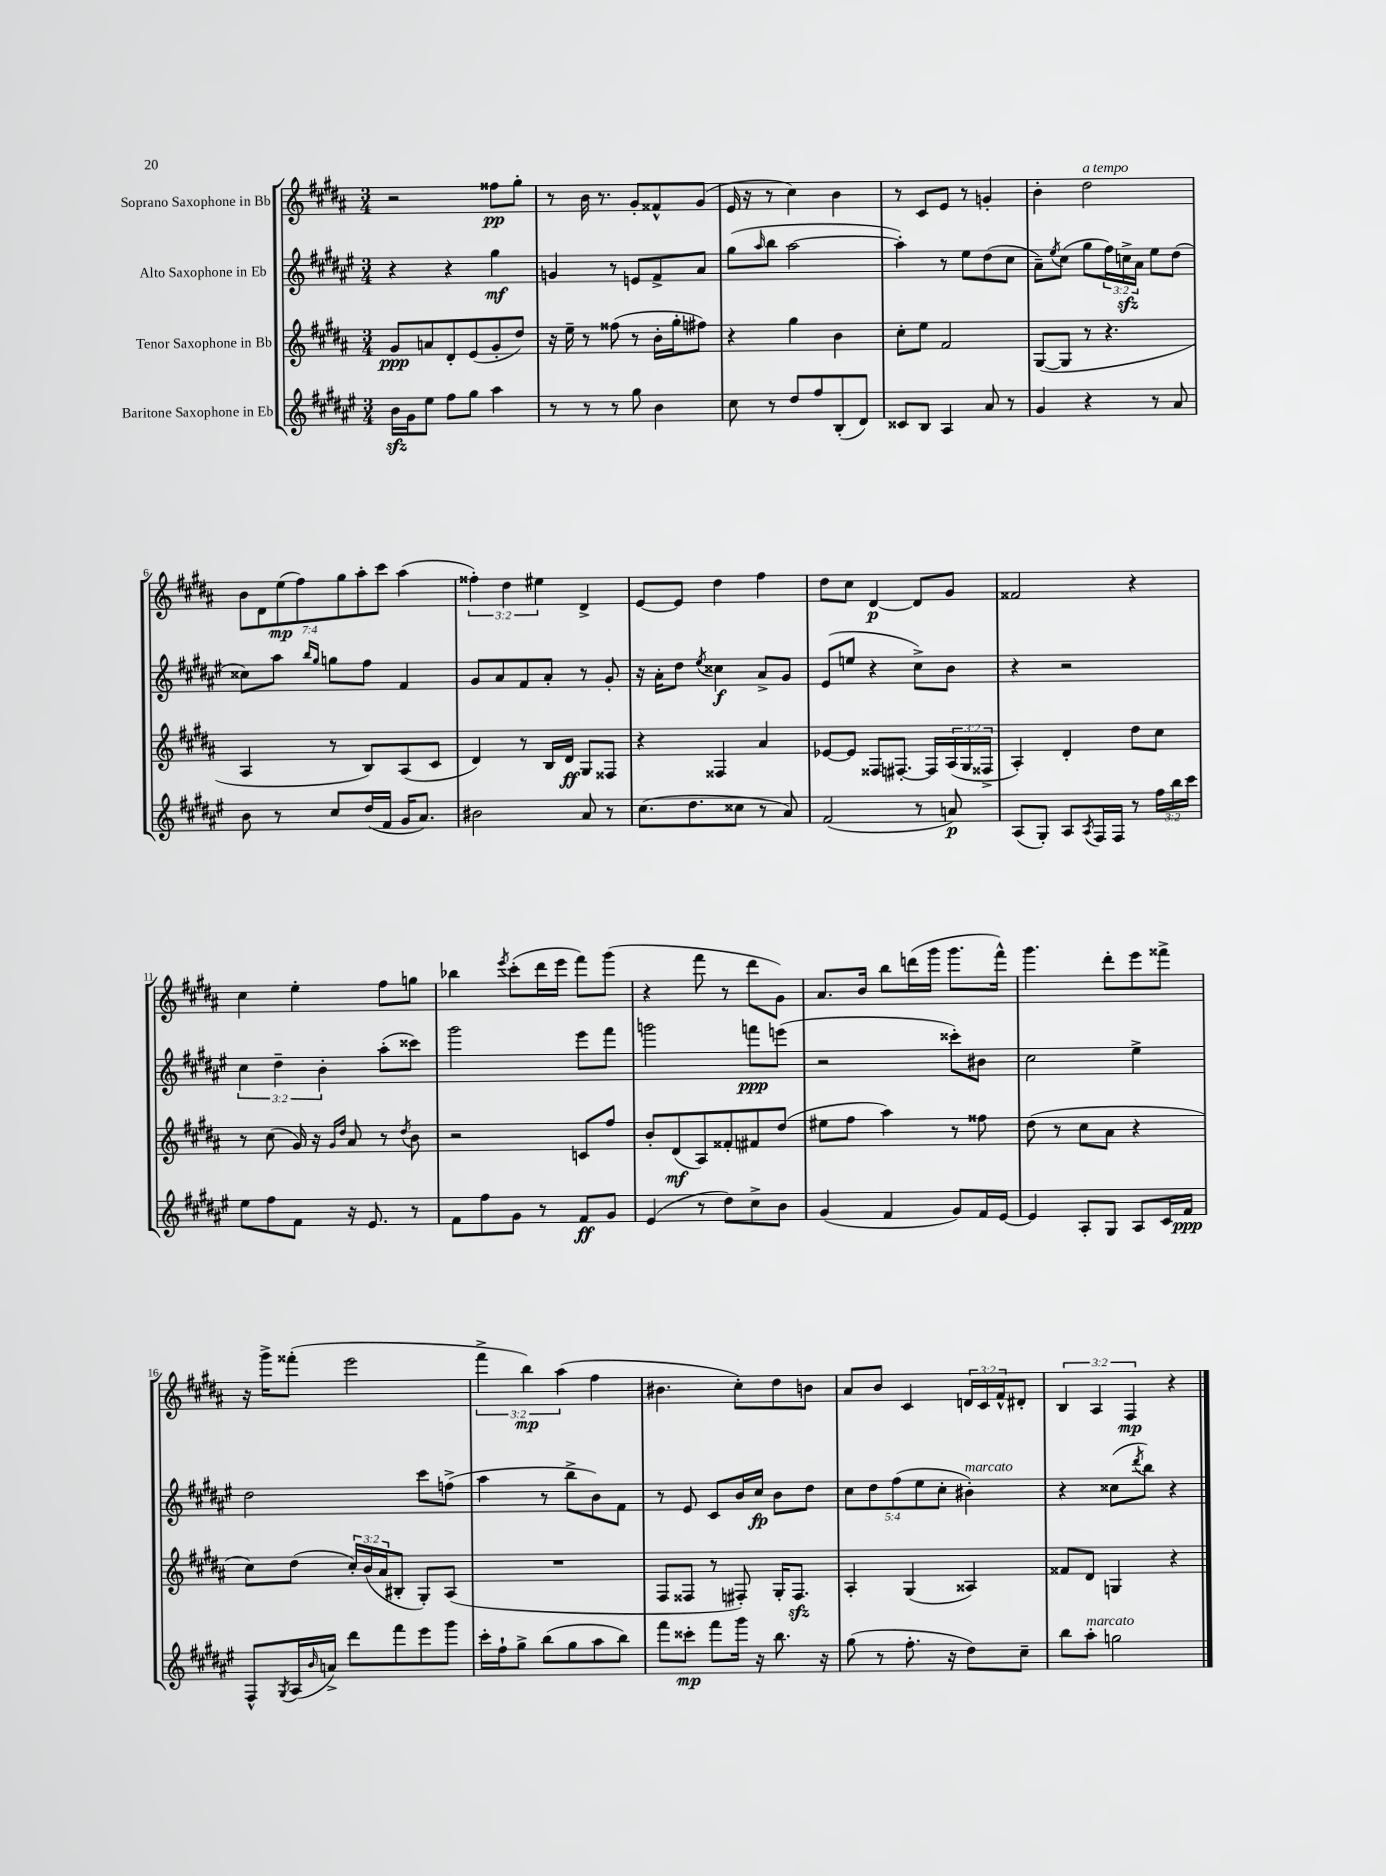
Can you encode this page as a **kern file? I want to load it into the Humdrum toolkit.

**kern	**kern	**kern	**kern
*staff4	*staff3	*staff2	*staff1
*clefG2	*clefG2	*clefG2	*clefG2
*k[f#c#g#d#a#e#]	*k[f#c#g#d#a#]	*k[f#c#g#d#a#e#]	*k[f#c#g#d#a#]
*M3/4	*M3/4	*M3/4	*M3/4
16b	8g#	4r	2r
16g#	.	.	.
8ee#	8a	.	.
8ff#	8d#'	4r	.
8gg#	(8e	.	.
4aa#	8g#'	4gg#	8ff##
.	8dd#)	.	8gg#'
=	=	=	=
8r	16r	4g	8r
.	16ee~	.	.
8r	8r	.	16b
.	.	.	8.r
8r	(8ff##	8r	.
8gg#	8r	8e	8g#'
4b	16b'	8f#^	8f##^^
.	16gg#'	.	.
.	8ff#)	8a#	(8g#
=	=	=	=
8cc#	4r	(8gg#	16e
.	.	.	16r
.	.	16qqaa#	.
8r	.	8bb	8r
8dd#	4gg#	[2aa#	4cc#)
8ff#	.	.	.
(8B'	4b	.	4b
8d#)	.	.	.
=	=	=	=
8c##	8cc#'	4aa#'])	8r
8B	8ee	.	8c#
4A#	2f#	8r	8e
.	.	8ee#	8r
8a#	.	(8dd#	4g'
8r	.	8cc#	.
=	=	=	=
4g#	([8G#	8a#~)	4b'
.	.	8qee#	.
.	8G#]	(8cc#	.
4r	8r	8gg#	2dd#
.	4.r	24ff#)	.
.	.	24cc^	.
.	.	24a#	.
8r	.	8ee#	.
8a#	.	(8dd#	.
=	=	=	=
8b	4A#	8cc##)	14b
.	.	.	14d#
8r	.	8aa#	.
.	.	.	(14ee
.	.	.	14ff#)
.	.	16qqbb	.
.	.	16qqgg#	.
8cc#	8r	8gg	.
.	.	.	14gg#
.	.	.	14aa#'
(16dd#	8B)	8ff#	.
.	.	.	14ccc#
16f#	.	.	.
16g#	(8A#	4f#	(4aa#
8.a#)	.	.	.
.	8c#	.	.
=	=	=	=
2b#	4d#)	8g#	6ff##')
.	.	8a#	.
.	.	.	6dd#
.	8r	8f#	.
.	.	.	6ee#
.	16B	8a#'	.
.	16d#	.	.
8a#	8G#	8r	4d#^
8r	8F##	8g#'	.
=	=	=	=
(8.cc#	4r	16r	[8e
.	.	16a#'	.
.	.	8dd#	8e]
8.dd#	.	.	.
.	.	8qee#	.
.	4F##	4cc##	4dd#
8cc##	.	.	.
8r	4a#	8a#^	4ff#
8a#)	.	8g#	.
=	=	=	=
(2f#	[8e-	(8e#	8dd#
.	8e-]	8ee	8cc#
.	8F##	4r	[4d#
.	[8.F#'	.	.
8r	.	8cc#^)	8d#]
.	16F#]	.	.
8a)	(24A#	8b	8g#
.	24G#	.	.
.	24F##^	.	.
=	=	=	=
(8A#	4A#')	4r	2f##
8G#')	.	.	.
8A#	4d#'	2r	.
8qA#	.	.	.
16F#	.	.	.
16F#	.	.	.
8r	8dd#	.	4r
24ff#	8cc#	.	.
24bb	.	.	.
24ccc#	.	.	.
=	=	=	=
8ee#	8r	6cc#	4cc#
8ff#	(8cc#	.	.
.	.	6dd#~	.
8f#	16g#)	.	4ee'
.	16r	.	.
.	.	6b'	.
.	16qqg#	.	.
.	16qqdd#	.	.
16r	8a#	.	.
8.e#	.	.	.
.	8r	(8aa#'	8ff#
.	8qdd#	.	.
8r	8b	8ccc##)	8gg
=	=	=	=
8f#	2r	2ggg#	4bb-
8ff#	.	.	.
.	.	.	8qeee
8g#	.	.	(8ccc#'
8r	.	.	16ddd#
.	.	.	16eee
8f#	8c	8eee#	8fff#)
8g#	8ff#	8fff#	(8ggg#
=	=	=	=
(4e#	8b'	2ggg	4r
.	(8d#	.	.
8r	8A#)	.	8fff#
8dd#)	8f##'	.	8r
8cc#^	8f#	8fff	8ddd#
8b	(8dd#	(8eee	8g#)
=	=	=	=
(4g#	8ee#	2r	8.a#
.	8ff#	.	.
.	.	.	16b
4f#	4aa#)	.	8bb
.	.	.	(16ddd
.	.	.	16ggg#
8g#)	8r	8ccc##')	8.ggg#
16f#	8ff##	8b#	.
[16e#	.	.	16fff#^^)
=	=	=	=
4e#]	(8dd#	2cc#	4.ggg#
.	8r	.	.
8A#'	8cc#	.	.
8G#	8a#	.	8ddd#'
8A#	4r	4ee#^	8eee
16c#	.	.	8fff##^
16f#	.	.	.
=	=	=	=
8F#^^	8cc#)	2dd#	16r
.	.	.	16ggg#^
8qG#	.	.	.
(16A#	(8dd#	.	(8fff##'
16qqb	.	.	.
16a^)	.	.	.
8ddd#	24cc#')	.	2eee
.	(24b	.	.
.	24a#	.	.
8fff#	8B#'	.	.
8eee#	8G#')	8ccc#	.
8ggg#	(8A#	(8ff^	.
=	=	=	=
16ccc#'	2.r	4aa#	6fff#^
16ff#`	.	.	.
8gg#^	.	.	.
.	.	.	6bb)
(8bb	.	8r	.
.	.	.	(6aa#
8gg#	.	8bb^	.
8aa#	.	8b)	4ff#
8bb)	.	8f#	.
=	=	=	=
8fff#	8F#	8r	4.b#
8ccc##'	8F##	8e#	.
8fff#	8r	8c#	.
16ggg#	8F#')	16b	8cc#')
16r	.	16cc#	.
8.bb	16G#'	8b	8dd#
.	8.F#	.	.
.	.	8dd#	8b
16r	.	.	.
=	=	=	=
(8gg#	4A#'	10cc#	8a#
.	.	10dd#	.
8r	.	.	8b
.	.	(10ff#	.
8.ff#'	(4G#	.	4c#
.	.	10ee#	.
.	.	10cc#'	.
16r	.	.	.
8dd#)	4A##)	4b#')	24d
.	.	.	24c#
.	.	.	24f#^^
8cc#~	.	.	8d#'
=	=	=	=
8bb	8f##	4r	6B
8aa#'	8d#	.	.
.	.	.	6A#
2gg	4G	(8cc##	.
.	.	.	6F#
.	.	8qddd#	.
.	.	8bb)	.
.	4r	4r	4r
==	==	==	==
*-	*-	*-	*-
